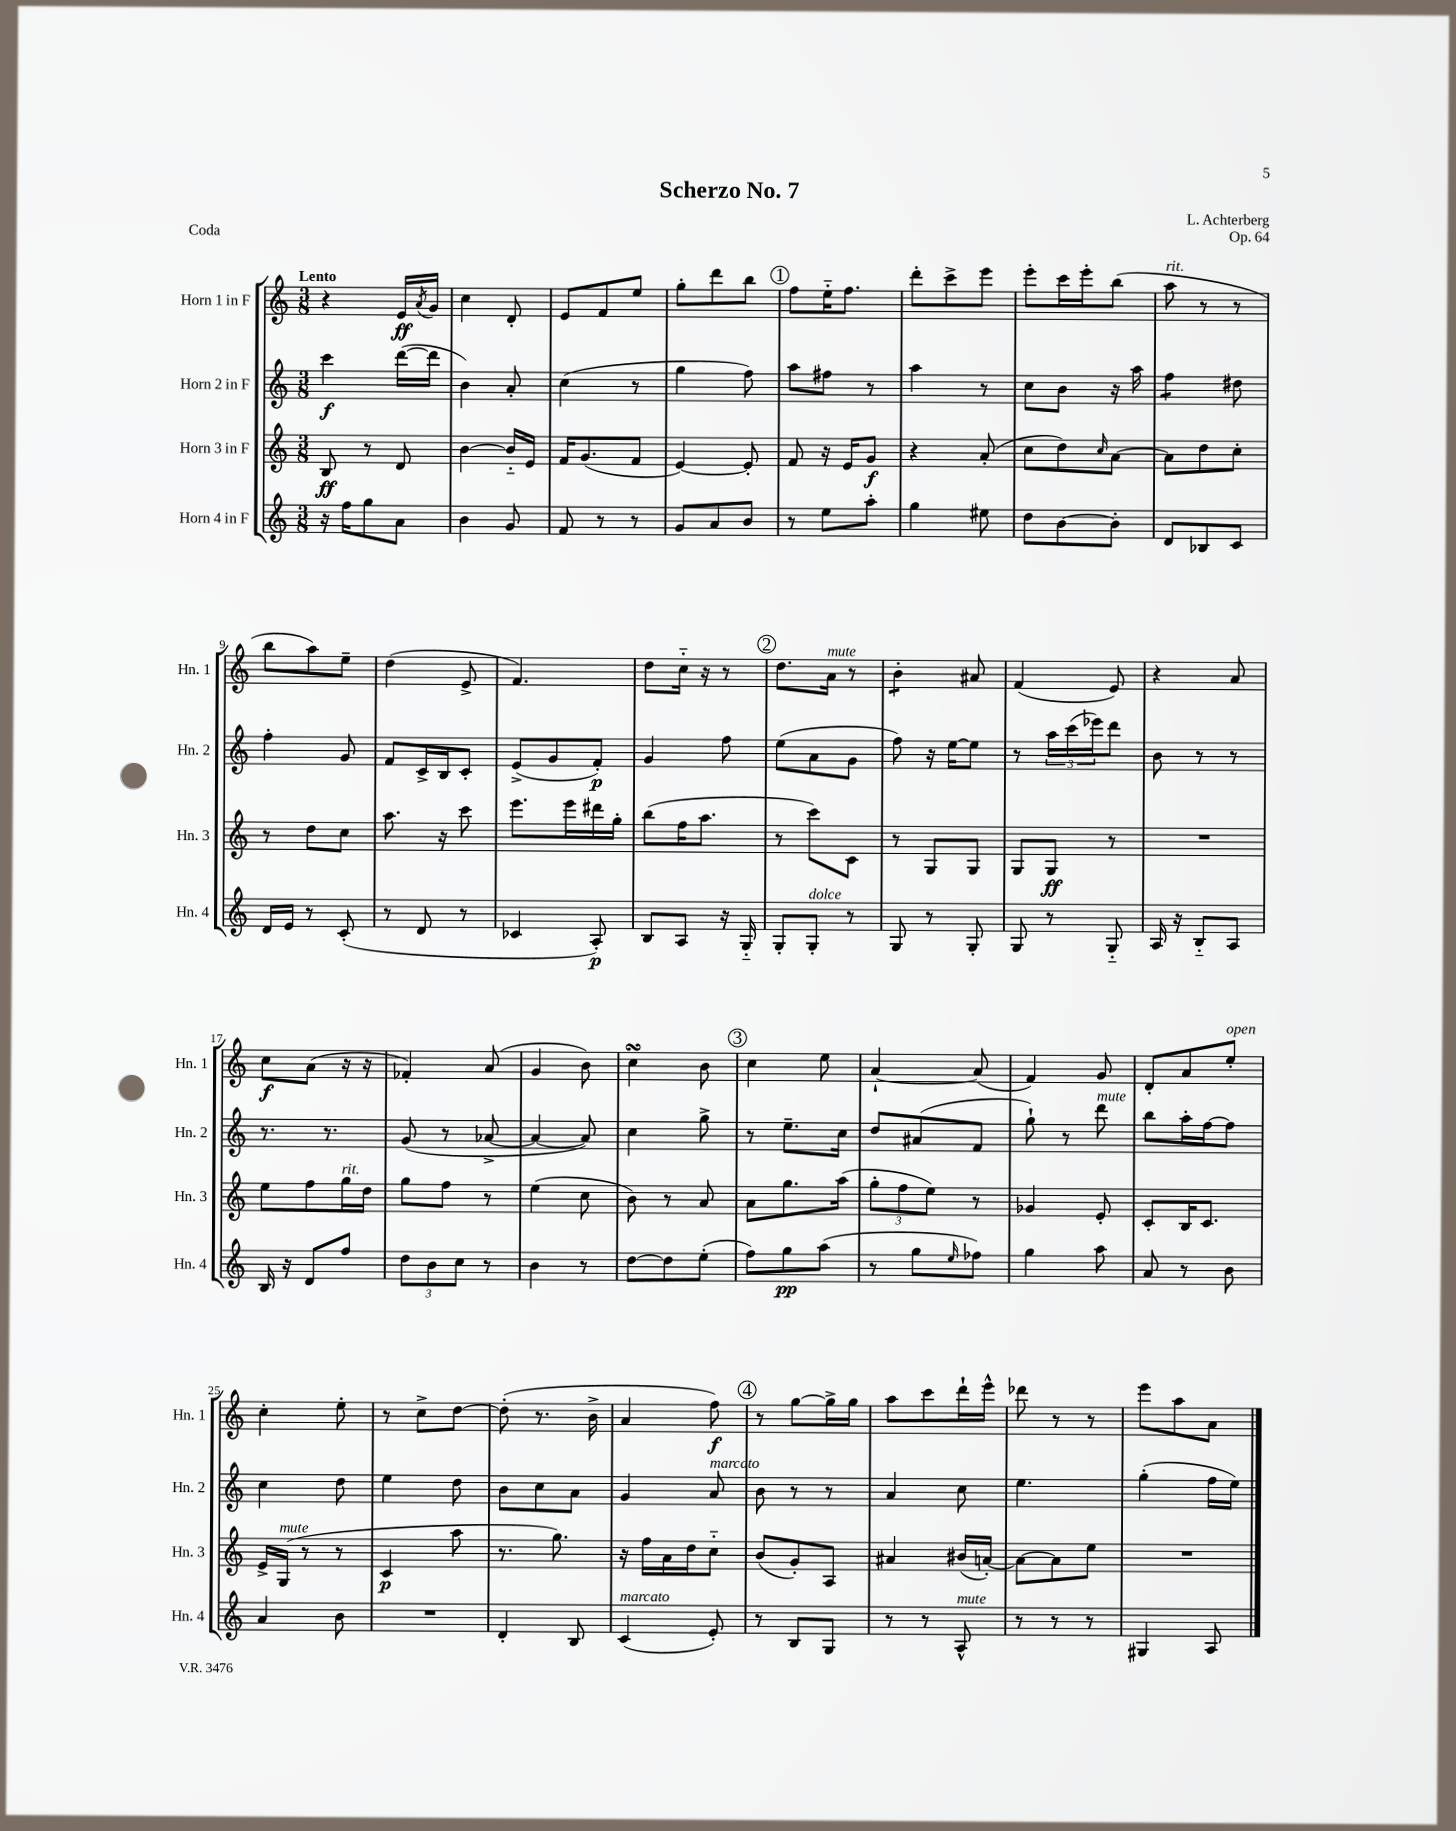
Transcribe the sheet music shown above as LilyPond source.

\header { title = "Scherzo No. 7" composer = "L. Achterberg" opus = "Op. 64" piece = "Coda" }
<<
\new StaffGroup <<
\new Staff = "s0" \with { instrumentName = "Horn 1 in F" shortInstrumentName = "Hn. 1" } {
    \clef treble \key c \major \numericTimeSignature \time 3/8 \tempo "Lento"
    r4 e'16\ff \acciaccatura { a'8 } g'16 |
    c''4 d'8-. |
    e'8 f'8 e''8 |
    g''8-. d'''8 b''8 |
    \mark \markup { \circle "1" } f''8 e''16-_ f''8. |
    d'''8-. c'''8-> e'''8 |
    e'''8-. c'''16 e'''16-. b''8( |
    a''8^\markup { \italic "rit." } r8 r8 |
    b''8 a''8) e''8-- |
    d''4( e'8-> |
    f'4.) |
    d''8 c''16-_ r16 r8 |
    \mark \markup { \circle "2" } d''8. a'16^\markup { \italic "mute" } r8 |
    b'4:8-. ais'8 |
    f'4( e'8) |
    r4 a'8 |
    c''8\f a'8( r16 r16 |
    fes'4-.) a'8( |
    g'4 b'8) |
    c''4\turn b'8 |
    \mark \markup { \circle "3" } c''4 e''8 |
    a'4~-! a'8( |
    f'4) g'8 |
    d'8-. a'8 e''8-.^\markup { \italic "open" } |
    c''4-. e''8-. |
    r8 c''8-> d''8~ |
    d''8-.( r8. b'16-> |
    a'4 f''8\f) |
    \mark \markup { \circle "4" } r8 g''8~ g''16-> g''16 |
    a''8 c'''8 d'''16-! e'''16-^ |
    des'''8 r8 r8 |
    e'''8 a''8 a'8 \bar "|." |
}
\new Staff = "s1" \with { instrumentName = "Horn 2 in F" shortInstrumentName = "Hn. 2" } {
    \clef treble \key c \major \numericTimeSignature \time 3/8
    c'''4\f d'''16~( d'''16 |
    b'4) a'8-. |
    c''4( r8 |
    g''4 f''8) |
    \mark \markup { \circle "1" } a''8 fis''8 r8 |
    a''4 r8 |
    c''8 b'8 r16 a''16 |
    f''4:8 dis''8 |
    f''4-. g'8 |
    f'8 c'16-> b16 c'8-. |
    e'8->( g'8 f'8-.\p) |
    g'4 f''8 |
    \mark \markup { \circle "2" } e''8( a'8 g'8 |
    f''8) r16 e''16~ e''8 |
    r8 \tuplet 3/2 { a''16 c'''16( ees'''16) } d'''8 |
    b'8 r8 r8 |
    r8. r8. |
    g'8( r8 aes'8~-> |
    aes'4~ aes'8) |
    c''4 g''8-> |
    \mark \markup { \circle "3" } r8 e''8.-- c''16 |
    d''8 ais'8( f'8 |
    g''8-!) r8 d'''8^\markup { \italic "mute" } |
    b''8 a''16-. f''16~ f''8 |
    c''4 d''8 |
    e''4 d''8 |
    b'8 c''8 a'8 |
    g'4 a'8^\markup { \italic "marcato" } |
    \mark \markup { \circle "4" } b'8 r8 r8 |
    a'4 c''8 |
    e''4. |
    g''4-.( f''16 e''16) \bar "|." |
}
\new Staff = "s2" \with { instrumentName = "Horn 3 in F" shortInstrumentName = "Hn. 3" } {
    \clef treble \key c \major \numericTimeSignature \time 3/8
    b8\ff r8 d'8 |
    b'4~ b'16-_ e'16 |
    f'16 g'8.( f'8 |
    e'4~) e'8-. |
    \mark \markup { \circle "1" } f'8 r16 e'16 g'8\f |
    r4 a'8-.( |
    c''8 d''8) \grace { c''16 } a'8~ |
    a'8 d''8 c''8-. |
    r8 d''8 c''8 |
    a''8. r16 c'''8 |
    e'''8. e'''16 dis'''16 g''16-. |
    b''8( f''16 a''8. |
    \mark \markup { \circle "2" } r8 c'''8) c'8 |
    r8 g8 g8 |
    g8 g8\ff r8 |
    R4. |
    e''8 f''8 g''16^\markup { \italic "rit." } d''16 |
    g''8 f''8 r8 |
    e''4( c''8 |
    b'8) r8 a'8 |
    \mark \markup { \circle "3" } a'8 g''8. a''16( |
    \tuplet 3/2 { g''8-. f''8 e''8) } r8 |
    ges'4 e'8-. |
    c'8-. b16 c'8. |
    e'16-> g16^\markup { \italic "mute" }( r8 r8 |
    c'4\p a''8 |
    r8. g''8.) |
    r16 f''16 a'16 d''16 c''8-_ |
    \mark \markup { \circle "4" } b'8( g'8-.) a8 |
    ais'4 bis'16( a'16~-.) |
    a'8~ a'8 e''8 |
    R4. \bar "|." |
}
\new Staff = "s3" \with { instrumentName = "Horn 4 in F" shortInstrumentName = "Hn. 4" } {
    \clef treble \key c \major \numericTimeSignature \time 3/8
    r16 f''16 g''8 a'8 |
    b'4 g'8 |
    f'8 r8 r8 |
    g'8 a'8 b'8 |
    \mark \markup { \circle "1" } r8 e''8 a''8-. |
    g''4 eis''8 |
    d''8 b'8~ b'8-. |
    d'8 bes8 c'8 |
    d'16 e'16 r8 c'8-.( |
    r8 d'8 r8 |
    ces'4 a8-.\p) |
    b8 a8 r16 g16-_ |
    \mark \markup { \circle "2" } g8-. g8-.^\markup { \italic "dolce" } r8 |
    g8 r8 g8-. |
    g8 r8 g8-_ |
    a16 r16 b8-_ a8 |
    b16 r16 d'8 f''8 |
    \tuplet 3/2 { d''8 b'8 c''8 } r8 |
    b'4 r8 |
    d''8~ d''8 e''8-.( |
    \mark \markup { \circle "3" } f''8) g''8\pp a''8( |
    r8 g''8 \grace { e''16 } fes''8) |
    g''4 a''8 |
    a'8 r8 b'8 |
    a'4 b'8 |
    R4. |
    d'4-. b8 |
    c'4^\markup { \italic "marcato" }( e'8-.) |
    \mark \markup { \circle "4" } r8 b8 g8 |
    r8 r8 a8-^^\markup { \italic "mute" } |
    r8 r8 r8 |
    gis4 a8 \bar "|." |
}
>>
>>
